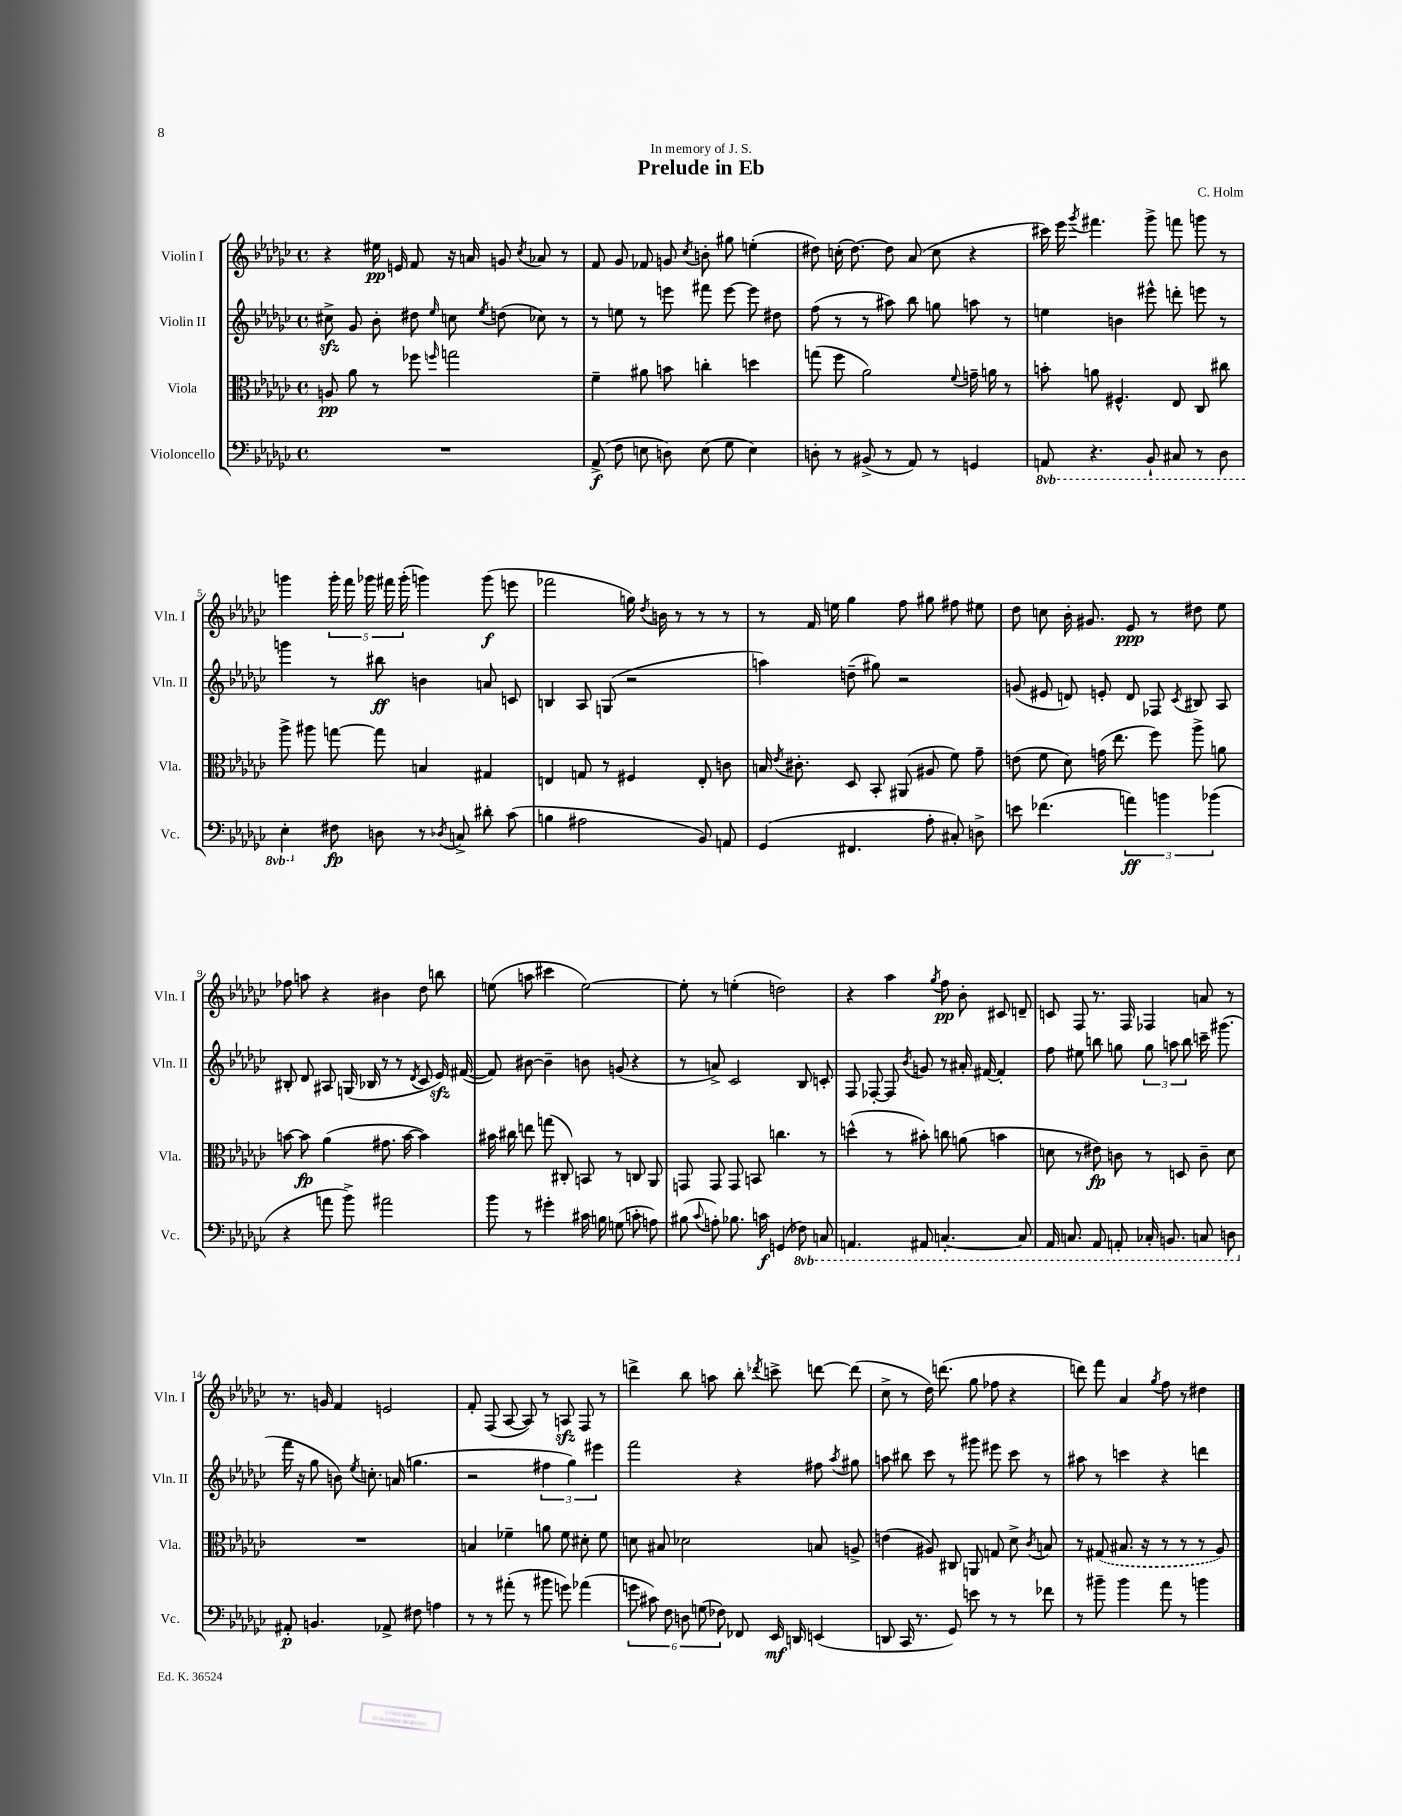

**kern	**dynam	**kern	**dynam	**kern	**dynam	**kern	**dynam
*part4	*part4	*part3	*part3	*part2	*part2	*part1	*part1
*staff4	*staff4	*staff3	*staff3	*staff2	*staff2	*staff1	*staff1
*I"Violoncello	*	*I"Viola	*	*I"Violin II	*	*I"Violin I	*
*I'Vc.	*	*I'Vla.	*	*I'Vln. II	*	*I'Vln. I	*
*clefF4	*	*clefC3	*	*clefG2	*	*clefG2	*
*k[b-e-a-d-g-c-]	*	*k[b-e-a-d-g-c-]	*	*k[b-e-a-d-g-c-]	*	*k[b-e-a-d-g-c-]	*
*M4/4	*	*M4/4	*	*M4/4	*	*M4/4	*
*met(c)	*	*met(c)	*	*met(c)	*	*met(c)	*
=1	=1	=1	=1	=1	=1	=1	=1
1r	.	8An/	pp	8cc#Xzz^\	.	4r	.
.	.	8a-\	.	8g-/	.	.	.
.	.	8r	.	8b-'\	.	16ee#X\	pp
.	.	.	.	.	.	16en/	.
.	.	8ff-X\	.	8dd#X\	.	8f/	.
.	.	16qqffn/	.	16qqee-/	.	.	.
.	.	2ggn\	.	8ccn\	.	16r	.
.	.	.	.	.	.	16an/	.
.	.	.	.	8qee-/	.	.	.
.	.	.	.	(8ddn\	.	8gn/	.
.	.	.	.	.	.	8qcc-/	.
.	.	.	.	8cc-X\)	.	8a-X/	.
.	.	.	.	8r	.	8r	.
=2	=2	=2	=2	=2	=2	=2	=2
(8AA-^/	f	4f~\	.	8r	.	8f/	.
8F\	.	.	.	8een\	.	8g-/	.
8En\	.	8a#X\	.	8r	.	8f-X/	.
8Dn\)	.	8bn\	.	8eeen\	.	8gn/	.
.	.	.	.	.	.	8qcc-/	.
(8E\	.	4ccn'\	.	8fff#X\	.	8bn'\	.
8G-\	.	.	.	[8eee\	.	8gg#X\	.
4E\)	.	4ddn\	.	8eee\]	.	(4een'\	.
.	.	.	.	8dd#X\	.	.	.
=3	=3	=3	=3	=3	=3	=3	=3
8Dn'\	.	(8ggn\	.	(8ff\	.	8dd#X\)	.
8r	.	8ff\	.	8r	.	(16ccn'\	.
.	.	.	.	.	.	[8.dd#\)	.
(8BB#X^/	.	2a-\)	.	8r	.	.	.
8r	.	.	.	8aa#X\)	.	8dd#\]	.
8AA-/)	.	.	.	8bb-\	.	(8a-/	.
8r	.	.	.	8ggn\	.	8cc\	.
.	.	8qqf/	.	.	.	.	.
4GGn/	.	16gn~\	.	8aan\	.	4r	.
.	.	16an\	.	.	.	.	.
.	.	8r	.	8r	.	.	.
=4	=4	=4	=4	=4	=4	=4	=4
*8ba	*	*	*	*	*	*	*
8AAAn/	.	8bn'\	.	4een\	.	16ccc#X\)	.
.	.	.	.	.	.	16eee-\	.
.	.	.	.	.	.	8qggg-/	.
4.r	.	8an\	.	.	.	4.fff#X\	.
.	.	4.F#X^^/	.	4bn\	.	.	.
8BBB-`/	.	.	.	8eee#X^^\	.	8ggg-^\	.
8CC#X/	.	8E-/	.	8dddn'\	.	8fffn\	.
8r	.	8C-/	.	8eeen\	.	8gggn\	.
8DD-\	.	8cc#X\	.	8r	.	8r	.
!!LO:LB:g=z
=5	=5	=5	=5	=5	=5	=5	=5
4EE-'\	.	8aa-^\	.	4gggn\	.	4gggn\	.
.	.	8aa#X\	.	.	.	.	.
*X8ba	*	*	*	*	*	*	*
8F#X\	fp	[8ggn\	.	8r	.	20ggg'\	.
.	.	.	.	.	.	20fff\	.
.	.	.	.	.	.	20ggg-X\	.
8Dn\	.	8gg\]	.	8bb#X\	ff	.	.
.	.	.	.	.	.	20fff#X\	.
.	.	.	.	.	.	(20ggg-'\	.
8r	.	4Bn/	.	4bn\	.	4gggn\)	.
8qD-X/	.	.	.	.	.	.	.
8Cn^/	.	.	.	.	.	.	.
8d#X'\	.	4G#X/	.	8an/	.	(8ggg\	f
(8c-\	.	.	.	8cn/	.	8eeen\	.
=6	=6	=6	=6	=6	=6	=6	=6
4Bn\	.	4En/	.	4Bn/	.	2fff-X\	.
2A#X\	.	8Gn/	.	8A-/	.	.	.
.	.	8r	.	(8Gn/	.	.	.
.	.	4F#X/	.	2r	.	16ggn\)	.
.	.	.	.	.	.	8qdd-/	.
.	.	.	.	.	.	16bn\	.
.	.	.	.	.	.	8r	.
8BB-/)	.	8E'/	.	.	.	8r	.
8AAn/	.	8cn\	.	.	.	8r	.
=7	=7	=7	=7	=7	=7	=7	=7
(4GG-/	.	16Bn/	.	4aan\)	.	8r	.
.	.	8qe-/	.	.	.	.	.
.	.	8.c#X'\	.	.	.	.	.
.	.	.	.	.	.	16f/	.
.	.	.	.	.	.	16een\	.
4.FF#X/	.	8D-/	.	(8ddn~\	.	4gg-\	.
.	.	8BB-'/	.	8gg#X\)	.	.	.
.	.	(8AA#X/	.	2r	.	8ff\	.
8A-'\	.	8A#X/	.	.	.	8gg#X\	.
8C#X'/)	.	8f\)	.	.	.	8ff#X\	.
8Dn^\	.	8g-~\	.	.	.	8ee#X\	.
=8	=8	=8	=8	=8	=8	=8	=8
8en\	.	(8en\	.	(8gn/	.	8dd-\	.
(4.f-X\	.	8f\	.	8e#X/	.	8ccn\	.
.	.	8d-\)	.	8dn/)	.	16b-'\	.
.	.	.	.	.	.	8.g#X/	.
.	.	(16gn\	.	8en'/	.	.	.
.	.	8.ee-\	.	.	.	.	.
6an\)	ff	.	.	8d/	.	8e-/	ppp
.	.	8ff\)	.	8F-X/	.	8r	.
6bn\	.	.	.	.	.	.	.
.	.	.	.	8qc-/	.	.	.
.	.	8aa-^\	.	8B#X/	.	8dd#X\	.
(6b-X\	.	.	.	.	.	.	.
.	.	8an\	.	8A-/	.	8ee-\	.
!!LO:LB:g=z
=9	=9	=9	=9	=9	=9	=9	=9
4r	.	[8bn\	.	8B#X'/	.	8ff-X\	.
.	.	8b\]	fp	8d-/	.	8aan\	.
8an\	.	(4a-\	.	8A#X/	.	4r	.
8b-^\)	.	.	.	(16Gn/	.	.	.
.	.	.	.	16B-X/	.	.	.
2a#X\	.	8.g#X\	.	8r	.	4b#X\	.
.	.	.	.	8r	.	.	.
.	.	[16b\	.	.	.	.	.
.	.	.	.	8qd-/	.	.	.
.	.	4b\])	.	8c-/	.	8dd-\	.
.	.	.	.	16e-zz/)	.	8bbn\	.
.	.	.	.	([16f#X/	.	.	.
=10	=10	=10	=10	=10	=10	=10	=10
8b-\	.	16b#X\	.	8f#/])	.	(8een\	.
.	.	16cc#X\	.	.	.	.	.
8r	.	8een\	.	[8b#X\	.	8aan\	.
4g#X'\	.	(8ggn\	.	4b#~\]	.	4ccc#X\	.
.	.	8C#X'/)	.	.	.	.	.
16c#X\	.	8BBn/	.	8bn\	.	[2ee\)	.
16Bn\	.	.	.	.	.	.	.
(8Gn\	.	8r	.	(8gn/	.	.	.
8cn'\	.	8Cn/	.	4r	.	.	.
8An\)	.	8AA-/	.	.	.	.	.
=11	=11	=11	=11	=11	=11	=11	=11
(8B#X\	.	8GGn/	.	8r	.	8ee'\]	.
8qqc-/	.	.	.	.	.	.	.
8An'\)	.	8GG/	.	8an^/)	.	8r	.
8.B-X\	.	8GG/	.	2c-/	.	(4een'\	.
.	.	8BBn/	.	.	.	.	.
16cn\	f	.	.	.	.	.	.
(4GGn/	.	4.ccn\	.	.	.	2ddn\)	.
*8ba	*	*	*	*	*	*	*
8FF-X\)	.	.	.	8B-/	.	.	.
8CCn/	.	8r	.	8cn'/	.	.	.
=12	=12	=12	=12	=12	=12	=12	=12
4.AAAn/	.	(4ddn^^\	.	8F/	.	4r	.
.	.	.	.	[8F-X'/	.	.	.
.	.	8r	.	8F-/]	.	4aa-\	.
.	.	.	.	8qb-/	.	.	.
8AAA#X/	.	8b#X'\)	.	8gn/	.	.	.
.	.	.	.	.	.	8qgg-/	.
[4.CCn'/	.	8ccn\	.	8r	.	8ff\	pp
.	.	(8an\	.	16a#X'/	.	8b-'\	.
.	.	.	.	[16f#X/	.	.	.
.	.	4bn\	.	4f#'/]	.	8c#X/	.
8CC/]	.	.	.	.	.	8dn~/	.
=13	=13	=13	=13	=13	=13	=13	=13
16AAA-/	.	8dn\	.	8ff\	.	8cn/	.
8.CCn/	.	.	.	.	.	.	.
.	.	8r	.	8ee#X\	.	8F/	.
8AAA-/	.	8e#X\)	fp	8bbn\	.	8.r	.
8AAAn'/	.	8cn\	.	8ggn\	.	.	.
.	.	.	.	.	.	16F/	.
16CC-X'/	.	8r	.	12gg\	.	4F-X/	.
8.BBBn/	.	.	.	.	.	.	.
.	.	.	.	12aan\	.	.	.
.	.	8Dn/	.	.	.	.	.
.	.	.	.	12bb\	.	.	.
8CCn/	.	8c~\	.	16cccn~\	.	8an/	.
.	.	.	.	(8.ggg#X\	.	.	.
8DDn\	.	8d\	.	.	.	8r	.
!!LO:LB:g=z
=14	=14	=14	=14	=14	=14	=14	=14
*X8ba	*	*	*	*	*	*	*
8AA#X'/	p	1r	.	16fff\	.	8.r	.
.	.	.	.	16r	.	.	.
4.BBn/	.	.	.	8gg-\	.	.	.
.	.	.	.	.	.	16gn/	.
.	.	.	.	8bn\)	.	4f/	.
.	.	.	.	8qee-/	.	.	.
.	.	.	.	8.ccn'\	.	.	.
8AA-X^/	.	.	.	.	.	2en/	.
.	.	.	.	(16an/	.	.	.
8F#X\	.	.	.	4.ggn\	.	.	.
4An\	.	.	.	.	.	.	.
=15	=15	=15	=15	=15	=15	=15	=15
8r	.	4Bn/	.	2r	.	8f'/	.
8r	.	.	.	.	.	(8F/	.
(8a#X'\	.	4f-X~\	.	.	.	[8A-/	.
8r	.	.	.	.	.	8A-/])	.
8b#X\	.	8an\	.	6ff#X\	.	8r	.
8gn\)	.	8f-\	.	.	.	8Anzz/	.
.	.	.	.	6gg-\)	.	.	.
(4a-X\	.	8d#X'\	.	.	.	8F/	.
.	.	.	.	6eee#X\	.	.	.
.	.	8f-\	.	.	.	8r	.
=16	=16	=16	=16	=16	=16	=16	=16
12gn\	.	8dn\	.	2fff\	.	4dddn^\	.
12c#X\)	.	.	.	.	.	.	.
.	.	8B#X/	.	.	.	.	.
12F\	.	.	.	.	.	.	.
12Dn\	.	2d-X\	.	.	.	8bb-\	.
(12Gn\	.	.	.	.	.	.	.
.	.	.	.	.	.	8aan\	.
12F-X\)	.	.	.	.	.	.	.
8FF-X/	.	.	.	4r	.	8bb-'\	.
.	.	.	.	.	.	8qddd-X/	.
16EE-/	mf	.	.	.	.	8cccn^\	.
16DDn/	.	.	.	.	.	.	.
(4EEn/	.	8Bn/	.	8ff#X\	.	[8dddn\	.
.	.	.	.	8qaa-/	.	.	.
.	.	8An^/	.	8gg#X\	.	(8ddd\]	.
=17	=17	=17	=17	=17	=17	=17	=17
8DDn/	.	(4en\	.	8aan\	.	8cc-^\	.
16CC-/	.	.	.	8bb#X\	.	8r	.
8.r	.	.	.	.	.	.	.
.	.	8A#X/)	.	8ccc-\	.	16dd-\)	.
.	.	.	.	.	.	(8.dddn\	.
8GG-/)	.	8C#X/	.	8r	.	.	.
8en\	.	8AAn/	.	8ggg#X\	.	8gg-\	.
8r	.	8Gn/	.	8eee#X\	.	8ff-X\	.
8r	.	8d-^\	.	8ccc-\	.	4r	.
.	.	8qc-/	.	.	.	.	.
8f-X\	.	8Bn/	.	8r	.	.	.
=18	=18	=18	=18	=18	=18	=18	=18
8r	.	8r	.	8aa#X\	.	8dddn\)	.
8b#X~\	.	(8G#X/	.	8r	.	8fff\	.
4b#\	.	8.B#X/	.	4cccn\	.	4a-/	.
.	.	16r	.	.	.	.	.
.	.	.	.	.	.	8qgg-/	.
8a-\	.	8r	.	4r	.	8ff\	.
8r	.	8r	.	.	.	8r	.
4bn\	.	8r	.	4dddn\	.	4dd#X\	.
.	.	8A-/)	.	.	.	.	.
==	==	==	==	==	==	==	==
*-	*-	*-	*-	*-	*-	*-	*-
